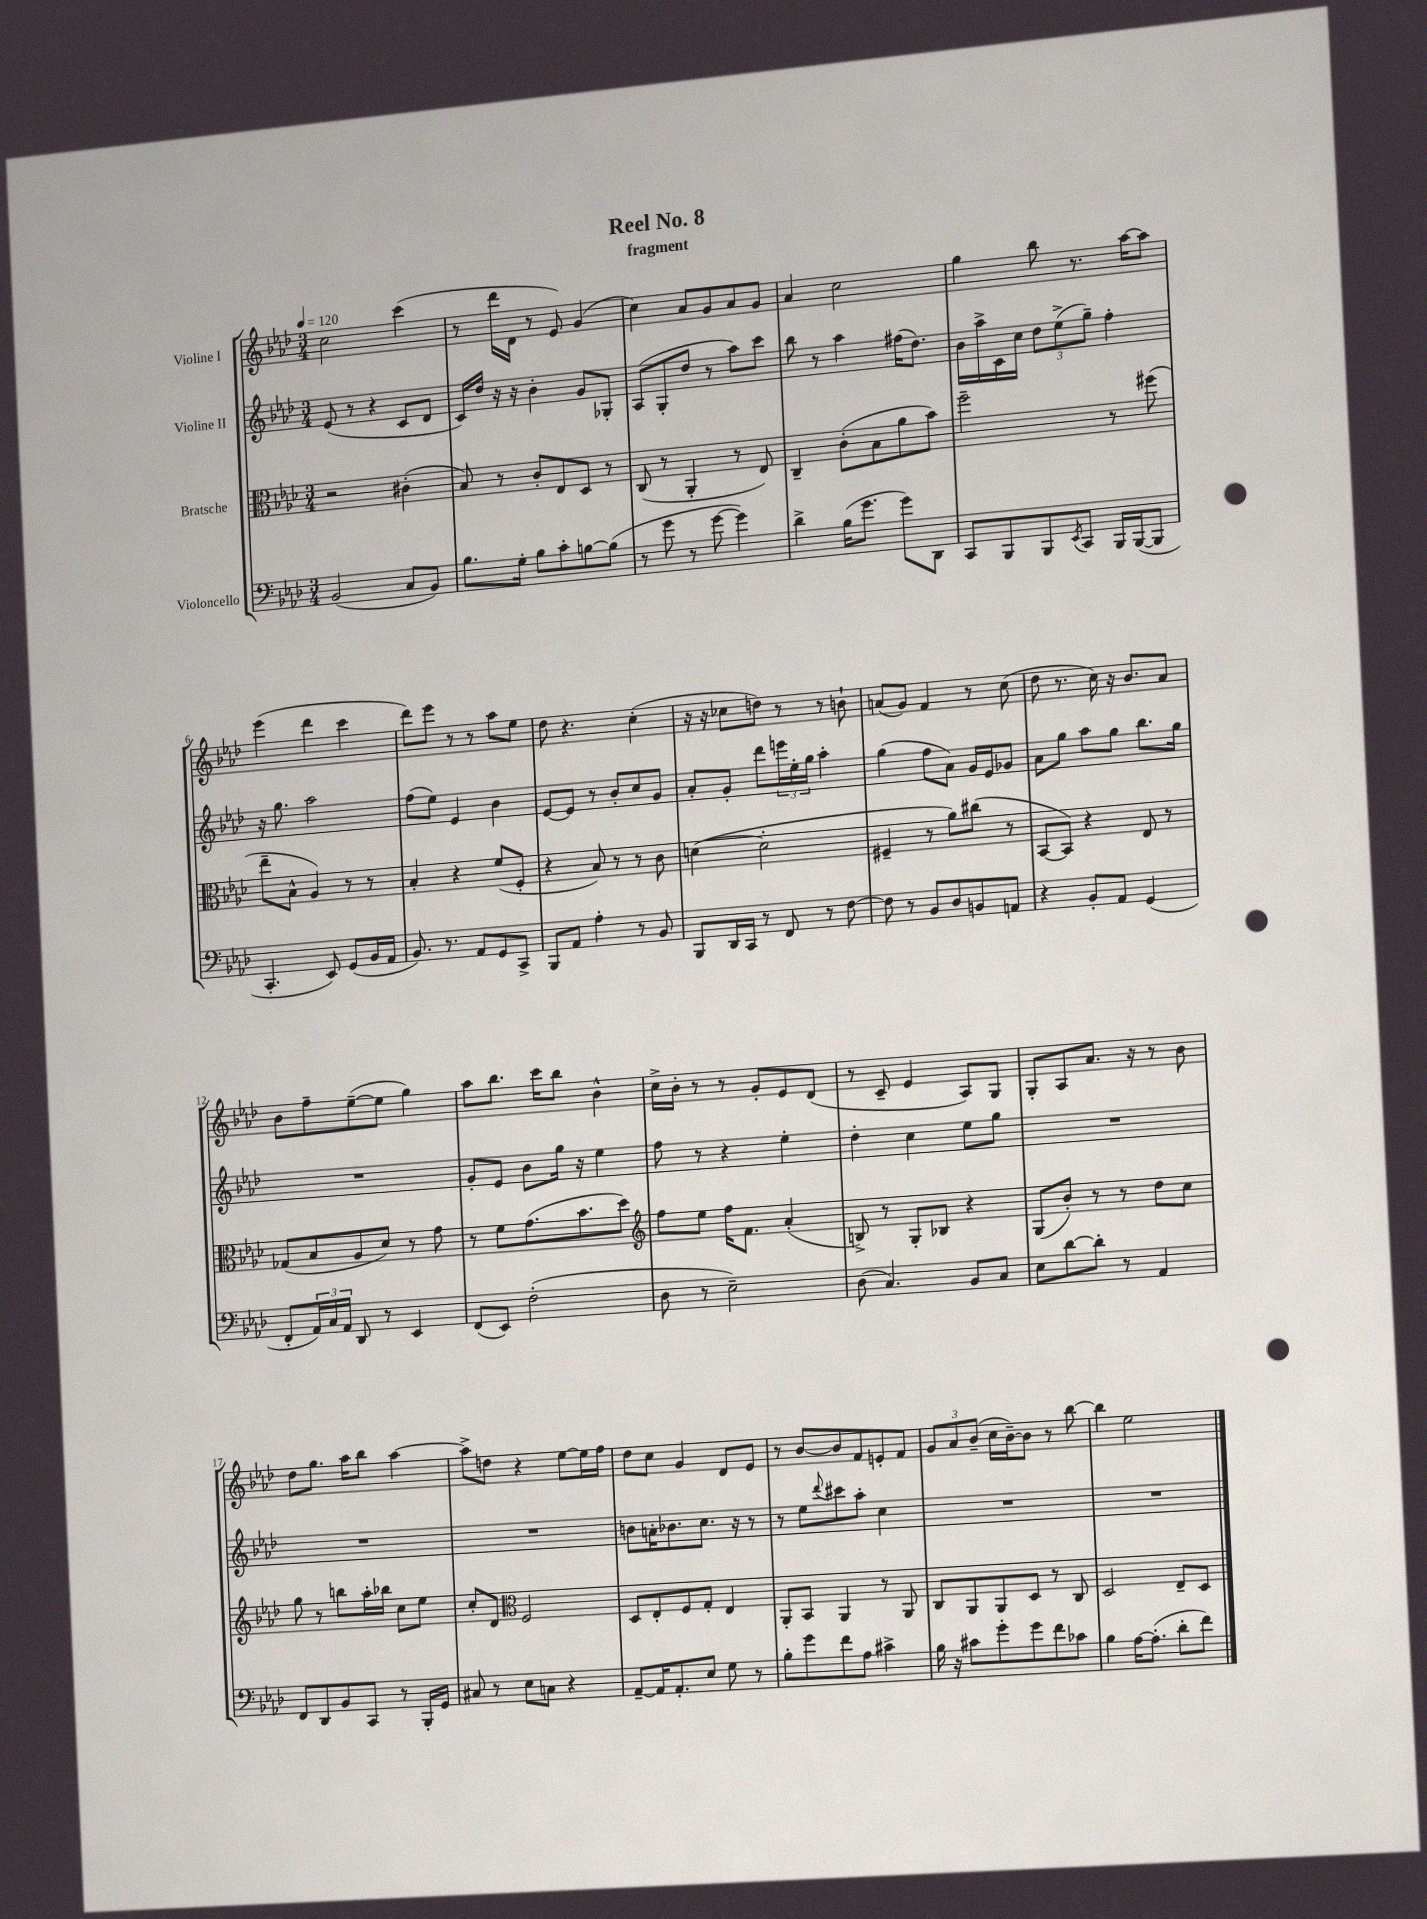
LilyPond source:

\header { title = "Reel No. 8" subtitle = "fragment" }
<<
\new StaffGroup <<
\new Staff = "s0" \with { instrumentName = "Violine I" } {
    \clef treble \key aes \major \numericTimeSignature \time 3/4 \tempo 4 = 120
    c''2 c'''4( |
    r8 des'''16 des'16 r8 ees'8) g'4( |
    c''4) aes'8 g'8 aes'8 g'8 |
    aes'4 c''2 |
    g''4 bes''8 r8. aes''16~ aes''8 |
    ees'''4( des'''4 c'''4 |
    des'''8) ees'''8 r8 r8 aes''8 ees''8 |
    des''8 r4. c''4-.( |
    r16 r16 ces''8 d''8) r8 r8 b'8-! |
    a'8( g'8) f'4 r8 c''8( |
    des''8 r8. c''16) r16 bes'8. aes'8 |
    bes'8 f''8-- ees''8~--( ees''8 g''4) |
    aes''8 bes''8. c'''16 bes''8 bes'4-^ |
    c''16-> bes'16-. r8 r8 g'8-. ees'8 des'8( |
    r8 c'8-- ees'4 aes8) g8 |
    g8-. aes8 aes'8. r16 r8 bes'8 |
    des''8 g''8. aes''16 bes''8 aes''4~ |
    aes''8-> d''8 r4 ees''8~ ees''16 f''16 |
    des''8 c''8 g'4 des'8 ees'8 |
    r8 bes'8~ bes'8 f'8 e'8-. f'8 |
    \tuplet 3/2 { g'8 aes'8 bes'8--( } c''16 bes'16~--) bes'8 r8 bes''8~ |
    bes''4 ees''2 \bar "|." |
}
\new Staff = "s1" \with { instrumentName = "Violine II" } {
    \clef treble \key aes \major \numericTimeSignature \time 3/4
    ees'8( r8 r4 c'8 des'8 |
    c'16) des''16 r16 r16 bes'4-. g'8 ges8-. |
    aes8( g8-. des''8 r8 aes''8) c'''8 |
    bes''8 r8 aes''4 fis''16( des''8.) |
    bes'16 aes''16-> c'16 c''16 \tuplet 3/2 { des''8 ees''8->( g''8--) } f''4-. |
    r16 g''8. aes''2 |
    f''8( ees''8) ees'4 bes'4 |
    ees'8~ ees'8 r8 bes'8-. c''8 g'8 |
    aes'8-. g'8-. des'''8 \tuplet 3/2 { e'''16 ees''16-. g''16 } aes''4-. |
    g''4( f''8 aes'8) g'16 ees'16 ges'8 |
    aes'8 g''8 aes''8 g''8 bes''8. g''16 |
    R2. |
    g'8-. ees'8 bes'8 g''16 r16 ees''4 |
    f''8 r8 r4 ees''4-. |
    des''4-. c''4 ees''8 g''8 |
    R2. |
    R2. |
    R2. |
    b'8 a'16-. bes'8. c''8. r16 r8 |
    r8 ees''8 \appoggiatura { des'''8 } cis'''8 aes''8-. c''4 |
    R2. |
    R2. \bar "|." |
}
\new Staff = "s2" \with { instrumentName = "Bratsche" } {
    \clef alto \key aes \major \numericTimeSignature \time 3/4
    r2 cis'4-.( |
    bes8) r8 c'8-. ees8 des8 r8 |
    c8( r8 aes,4-. r8 ees8) |
    c4-- c'8-.( bes8 aes'8 bes'8) |
    f''2-- r8 fis''8( |
    ees''8-- bes8-^ aes4) r8 r8 |
    bes4-. r4 f'8( f8-. |
    r4 bes8) r8 r8 c'8 |
    d'4~( d'2-. |
    fis4-- r8 aes'8) cis''8( r8 |
    bes,8~ bes,8) r4 ees8 r8 |
    ges8( bes8 aes8 des'8) r8 g'8 |
    r8 f'8 g'8.( bes'8. des''8) |
    \clef treble f''8 ees''8 f''16 f'8. aes'4-.( |
    b8->) r8 g8-. bes8 r4 |
    g8( bes'8-.) r8 r8 des''8 c''8 |
    g''8 r8 b''8 aes''16-. bes''16 c''8 ees''8 |
    c''8-. des'8 \clef alto f2 |
    des8 ees8-. f8 g8-. ees4 |
    aes,8-. bes,8 aes,4 r8 aes,8 |
    c8 aes,8 aes,8 des8 r8 c8 |
    des2 ees8-- des8 \bar "|." |
}
\new Staff = "s3" \with { instrumentName = "Violoncello" } {
    \clef bass \key aes \major \numericTimeSignature \time 3/4
    bes,2( c8 bes,8) |
    bes8. g16-. bes8 c'8-. b8~ b8( |
    r8 g'8 r8 g'8~ g'4) |
    des'4-> bes16( g'8. g'8) des,8 |
    c,8 bes,,8 bes,,8 \acciaccatura { ees,8 } c,8 bes,,16 bes,,16~( bes,,8 |
    c,4.-. ees,8) g,8( bes,16 aes,16 |
    bes,8.) r8. aes,8 g,8 c,8-> |
    bes,,8 aes,8 aes4-. r8 bes,8 |
    bes,,8 des,16 c,16 r8 f,8 r8 f8~ |
    f8 r8 bes,8 des8 b,8 a,8 |
    r4 bes,8-. aes,8 g,4( |
    f,8-. \tuplet 3/2 { aes,16) c16 aes,16 } des,8 r8 ees,4 |
    f,8( ees,8) f2-.( |
    des8 r8 ees2--) |
    des8( c4.) bes,8 c8 |
    ees8 des'8~ des'8-. r8 aes,4 |
    f,8 des,8 bes,8 c,8 r8 bes,,16-. g,16 |
    cis8 r8 ees8 c8 r4 |
    aes,8~-- aes,16 aes,8.-. ees8 g8 r8 |
    bes8-. g'8 f'8 aes8 cis'4-> |
    bes16 r16 cis'8 g'8-. g'8 f'8 ces'8 |
    bes4 aes16~ aes8.-.( des'8-. f'8) \bar "|." |
}
>>
>>
